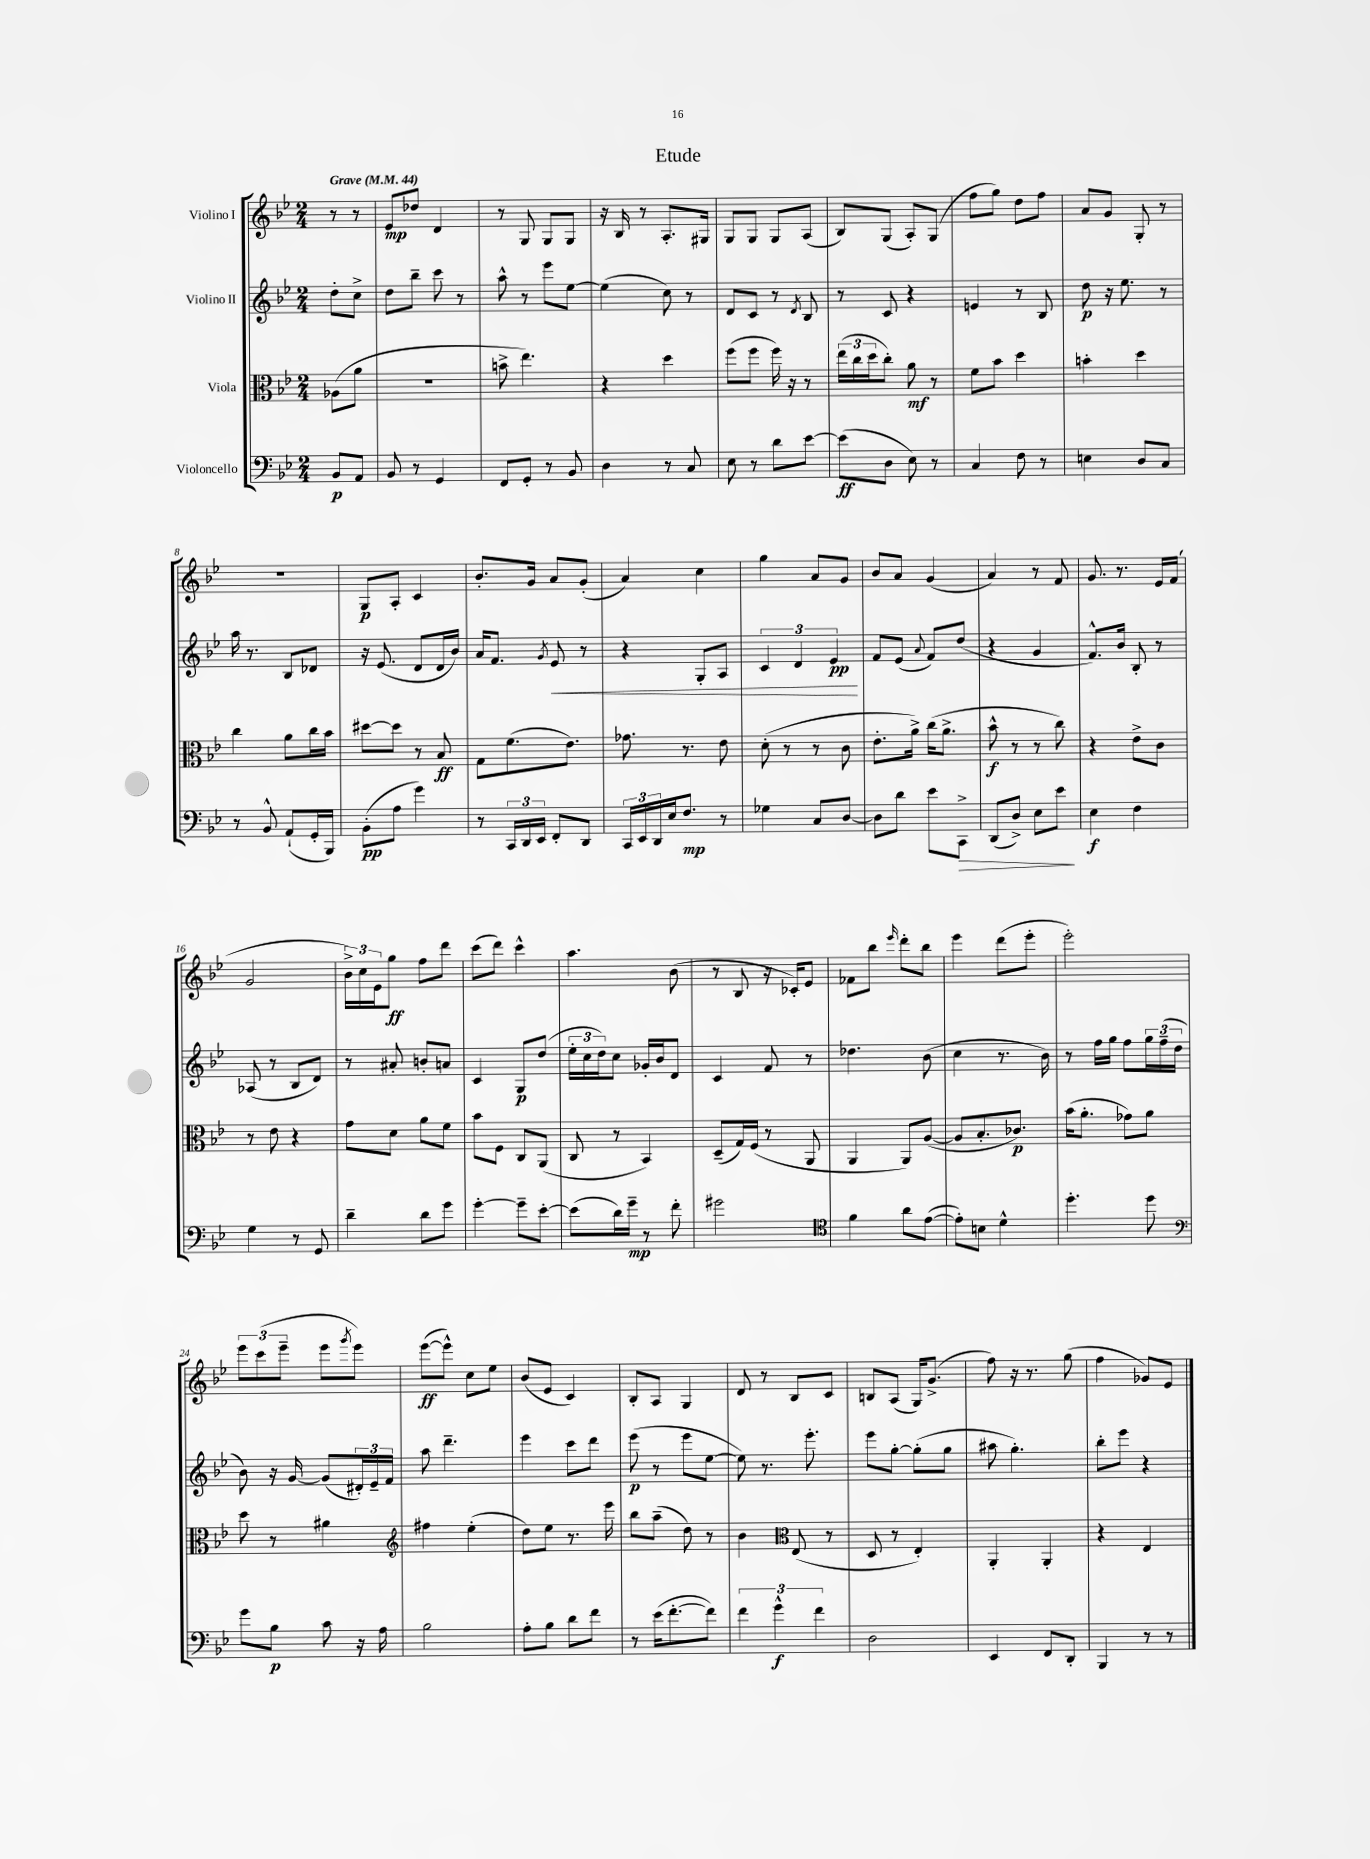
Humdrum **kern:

**kern	**kern	**kern	**kern
*staff4	*staff3	*staff2	*staff1
*clefF4	*clefC3	*clefG2	*clefG2
*k[b-e-]	*k[b-e-]	*k[b-e-]	*k[b-e-]
*M2/4	*M2/4	*M2/4	*M2/4
*MM44	*MM44	*MM44	*MM44
8BB-	(8A-	8dd'	8r
8AA	8a	8cc^	8r
=	=	=	=
8BB-	2r	8dd	8e-
8r	.	8bb-~	8dd-
4GG	.	8ccc	4d
.	.	8r	.
=	=	=	=
8FF	8b^	8aa^^	8r
8GG'	4.ee-)	8r	8G
8r	.	8eee-	8G
8BB-	.	[8ee-	8G
=	=	=	=
4D	4r	(4ee-]	16r
.	.	.	16B-
.	.	.	8r
8r	4dd	8cc)	8.A'
8C	.	8r	.
.	.	.	16G#
=	=	=	=
8E-	(8ff	8d	8G
8r	8ff	8c	8G
8d	16ff)	8r	8G
.	16r	.	.
.	.	8qd	.
[8e-	8r	8B-	(8A
=	=	=	=
(8e-]	(24ee-	8r	8B-)
.	24cc	.	.
.	24dd	.	.
8D	8cc')	8c	(8G
8E-)	8a	4r	8A')
8r	8r	.	(8G
=	=	=	=
4C	8f	4e	8ff
.	8b-	.	8gg)
8F	4dd	8r	8dd
8r	.	8B-	8ff
=	=	=	=
4E	4b'	8dd	8a
.	.	16r	8g
.	.	8.ee-	.
8D	4dd	.	8G'
8C	.	8r	8r
=	=	=	=
8r	4cc	16aa	2r
.	.	8.r	.
8BB-^^	.	.	.
(8AA`	8a	8B-	.
16GG'	16cc	8d-	.
16BBB-)	16b-	.	.
=	=	=	=
(8BB-'	[8dd#	16r	8G
.	.	(8.e-	.
8A	8dd#]	.	8A'
4g)	8r	8d	4c
.	8B-	16d	.
.	.	16b-)	.
=	=	=	=
8r	8G	16a	8.b-'
.	.	8.f	.
24CC	(8.f	.	.
24DD	.	.	.
.	.	.	16g
24EE-	.	.	.
.	.	8qg	.
8FF'	.	8e-	8a
.	8.e-)	.	.
8DD	.	8r	(8g'
=	=	=	=
24CC	8.g-	4r	4a)
24EE-	.	.	.
24DD	.	.	.
16E-	.	.	.
8.F	8.r	.	.
.	.	8G'	4cc
8r	8e-	8A	.
=	=	=	=
4G-	(8d'	6c	4gg
.	8r	.	.
.	.	6d	.
8C	8r	.	8a
.	.	6e-	.
[8D	8c	.	8g
=	=	=	=
8D]	8.e-'	8f	8b-
8d	.	(8e-	8a
.	16a^)	.	.
.	.	8qqa	.
8e-	(16cc	8f)	(4g
.	8.a^	.	.
8CC^	.	(8dd	.
=	=	=	=
(8DD	8b-^^	4r	4a)
8D^)	8r	.	.
8E-	8r	4g	8r
8e-	8cc)	.	8f
=	=	=	=
4E-	4r	8.f^^)	8.g
.	.	16b-	8.r
4F	8e-^	8B-'	.
.	8c	8r	16e-
.	.	.	(16f
=	=	=	=
4G	8r	(8A-	2g
.	8e-	8r	.
8r	4r	8B-	.
8GG	.	8d)	.
=	=	=	=
4d~	8g	8r	24b-^)
.	.	.	24cc
.	.	.	24e-
.	8d	8a#'	8gg
8d	8a	8b'	8ff
8g	8f	8a	8ddd
=	=	=	=
[4g'	8b-	4c	(8ccc
.	8F	.	8ddd)
8g~]	8C	8G	4ccc^^
[8e-'	(8AA	(8dd	.
=	=	=	=
(8e-]	8C	24ee-'	4.aa
.	.	24cc	.
.	.	24dd)	.
16d)	8r	8cc	.
16g~	.	.	.
8r	4BB-)	16g-'	.
.	.	16b-	.
8f'	.	8d	(8b-
=	=	=	=
2g#	(8D~	4c	8r
.	16G)	.	8B-
.	(16F	.	.
.	8r	8f	16r
.	.	.	16c-')
.	8AA	8r	8e-
=	=	=	=
*clefC4	*	*	*
4f	4AA	4.dd-	8f-
.	.	.	8bb-
.	.	.	16qqeee-
8a	8AA)	.	8ddd'
([8e-	([8A	(8b-	8bb-
=	=	=	=
8e-'])	8A]	4cc	4eee-
8B	8.B-'	.	.
4d^^	.	8.r	(8ddd
.	8.c-)	.	.
.	.	.	8eee-'
.	.	16b-)	.
=	=	=	=
4.dd'	(16b-	8r	2eee-')
.	8.a'	.	.
.	.	16ff	.
.	.	16gg	.
.	8g-)	8ff	.
8dd	8a	24gg	.
.	.	(24ff~	.
.	.	24dd	.
=	=	=	=
*clefF4	*	*	*
8g	8dd	8b-)	12eee-
.	.	.	(12ccc
8B-	8r	16r	.
.	.	.	12eee-~
.	.	[16g	.
8c	4a#	(8g]	8eee-
.	.	.	8qggg
16r	.	24d#')	8eee-)
.	.	24e-~	.
16A	.	.	.
.	.	24f	.
=	=	=	=
*	*clefG2	*	*
2B-	4ff#	8aa	([8eee-
.	.	4.ddd~	8eee-^^])
.	(4ee-'	.	8cc
.	.	.	8ee-
=	=	=	=
8A'	8dd)	4eee-	(8b-
8B-	8ee-	.	8e-
8d	8.r	8ccc	4c)
8f	.	8ddd	.
.	16eee-	.	.
=	=	=	=
8r	8bb-	(8eee-	8B-'
(16e-	(8aa~	8r	8A
[8.f'	.	.	.
.	8dd)	8eee-	4G
8f])	8r	[8ee-	.
=	=	=	=
6f	4b-	8ee-])	8d
.	.	8.r	8r
6g^^	.	.	.
*	*clefC3	*	*
.	(8E-	.	8B-
.	.	8.eee-'	.
6f	.	.	.
.	8r	.	8c
=	=	=	=
2D	8D	8eee-	8B
.	8r	[8gg'	(8A
.	4E-')	(8gg']	16G)
.	.	.	(8.g^
.	.	8gg	.
=	=	=	=
4EE-	4AA'	8aa#	8ff)
.	.	4.gg')	16r
.	.	.	8.r
8FF	4AA'	.	.
8DD'	.	.	(8gg
=	=	=	=
4BBB-	4r	8bb-'	4ff
.	.	8eee-	.
8r	4E-	4r	8g-)
8r	.	.	8e-
==	==	==	==
*-	*-	*-	*-
